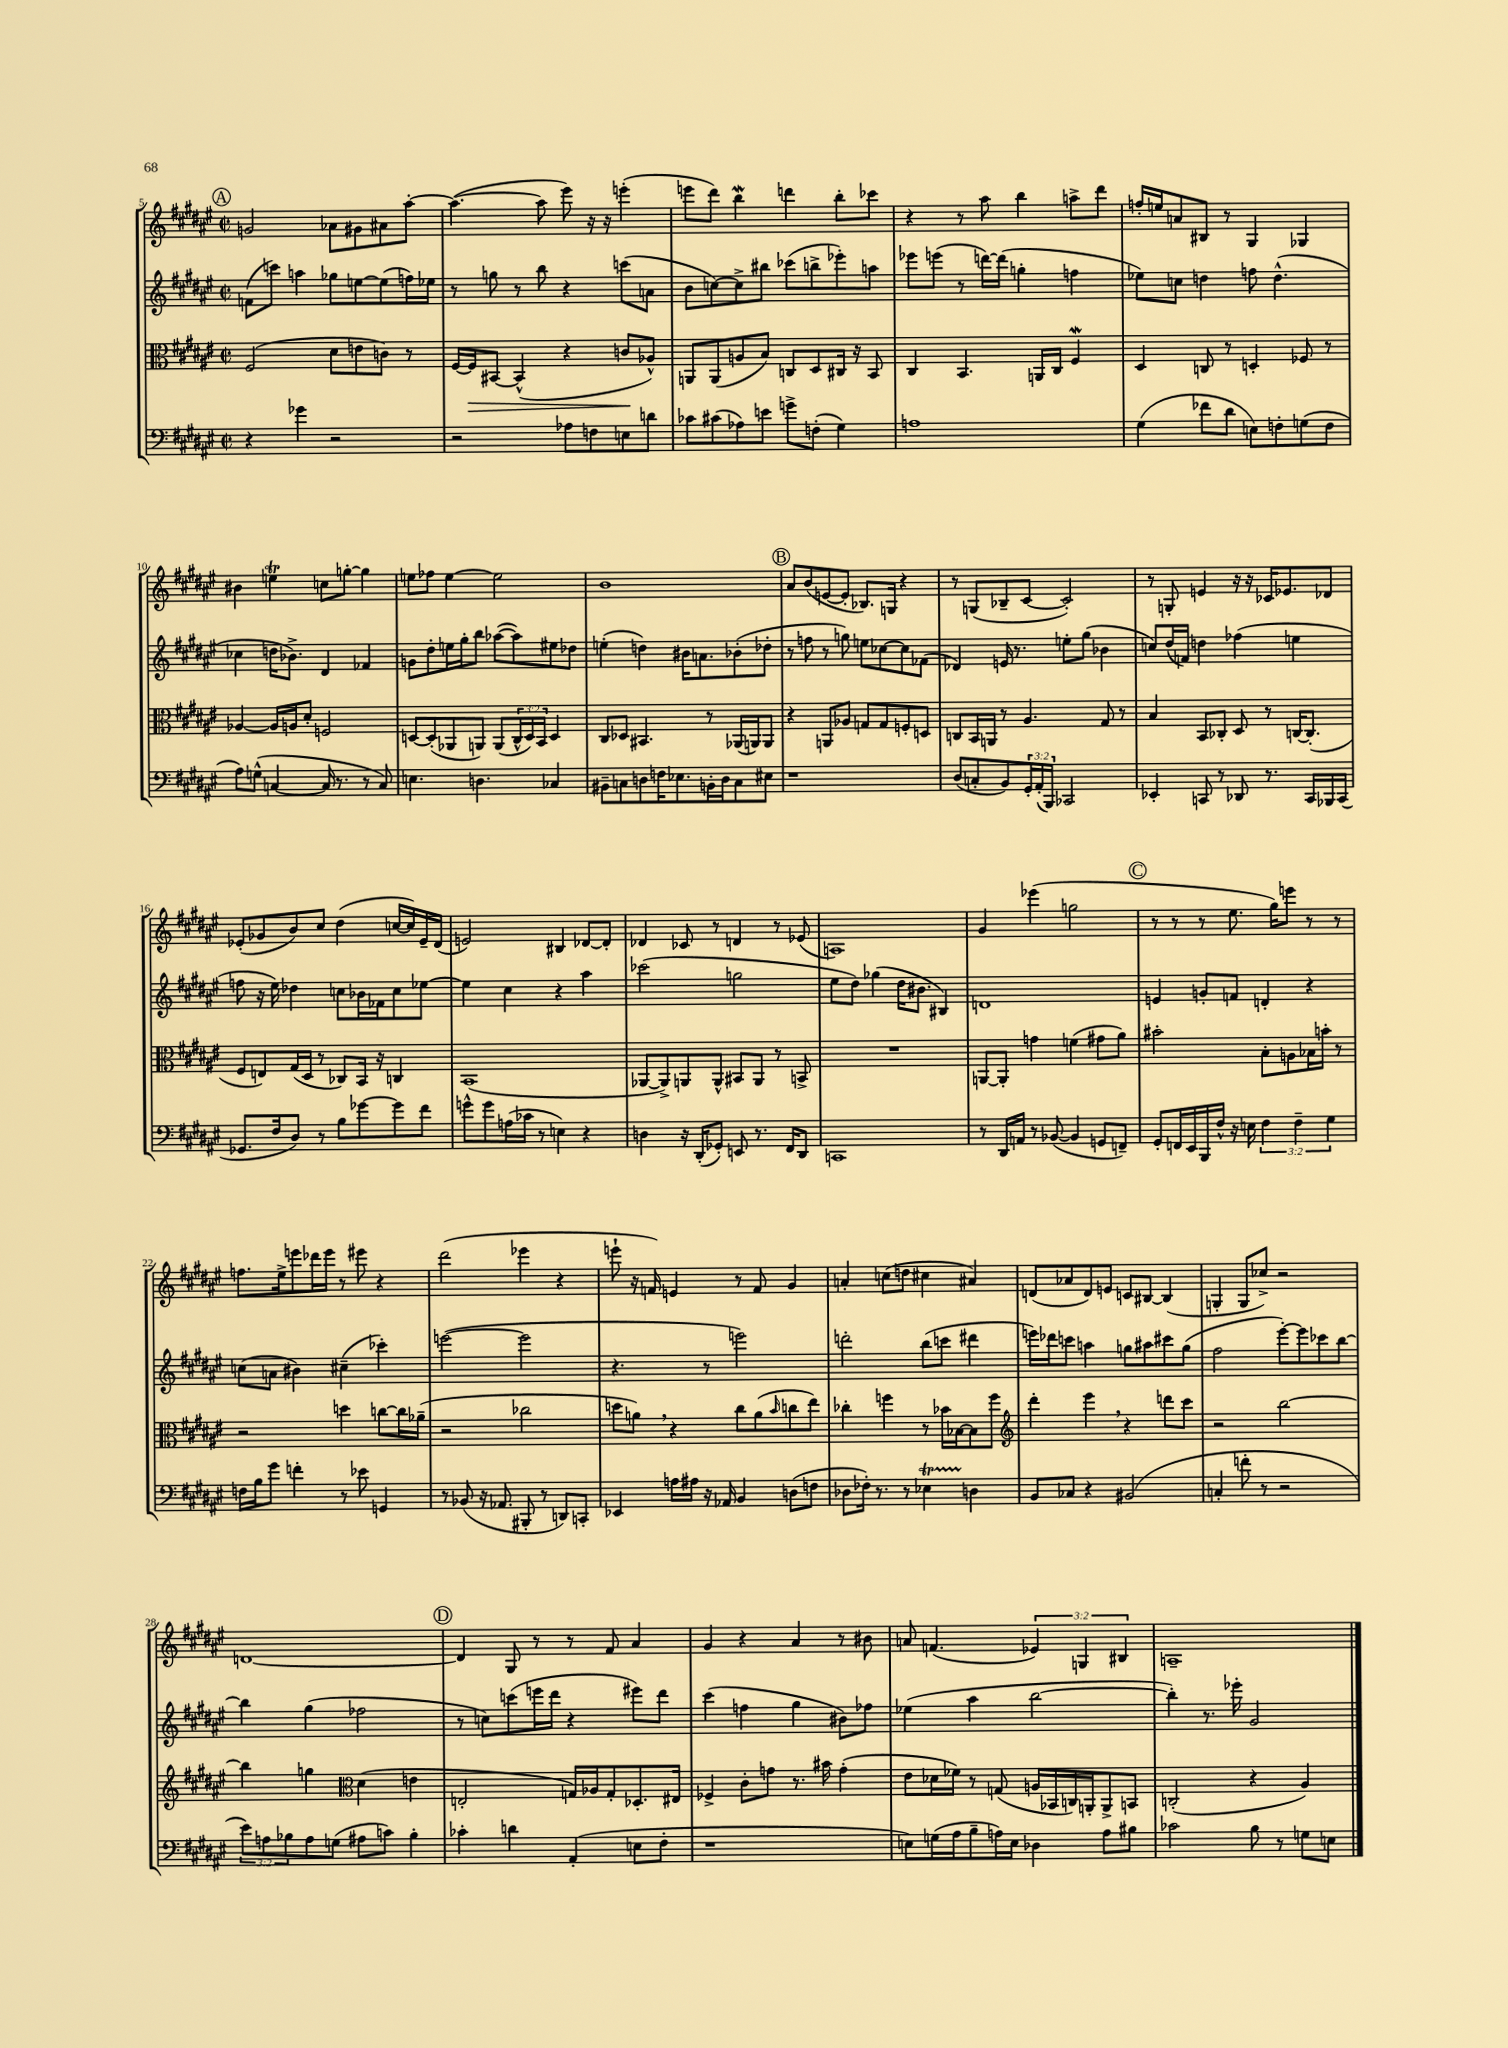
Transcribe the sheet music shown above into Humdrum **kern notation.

**kern	**kern	**kern	**kern
*staff4	*staff3	*staff2	*staff1
*clefF4	*clefC3	*clefG2	*clefG2
*k[f#c#g#d#a#e#]	*k[f#c#g#d#a#e#]	*k[f#c#g#d#a#e#]	*k[f#c#g#d#a#e#]
*M2/2	*M2/2	*M2/2	*M2/2
*met(c|)	*met(c|)	*met(c|)	*met(c|)
4r	(2F#	(8f	2g
.	.	8ccc)	.
4g-	.	4aa	.
2r	8d#	8gg-	8a-
.	8e	[8ee	8g#
.	8c)	(8ee]	8a#
.	8r	16ff)	[8aa#'
.	.	16ee-	.
=	=	=	=
2r	[16F#	8r	(4.aa#_
.	16F#]	.	.
.	[8BB#	8gg	.
.	(4BB#^^]	8r	.
.	.	8bb	8aa#]
8A-	4r	4r	8eee#)
8F	.	.	16r
.	.	.	16r
8E	8c	(8ccc	(4eee'
8d	8A-^^)	8a	.
=	=	=	=
8c-	8AA	8b	8eee
(8c#	(8AA	[8cc)	8ddd#)
8A-)	8A	8cc^]	4bb
8e	8B)	8bb#	.
8g^	8C	(8ccc-	4ddd
(8F'	8D#	8bb^	.
4G#)	16C#	8eee-')	8bb'
.	16r	.	.
.	8BB	8aa	8ccc-
=	=	=	=
1A	4C#	8eee-	4r
.	.	(8eee	.
.	4.BB	8r	8r
.	.	[16ddd)	8aa#
.	.	(16ddd]	.
.	.	4gg'	4bb
.	16AA	.	.
.	16C#	.	.
.	4F#	4ff	8aa^
.	.	.	8ddd#
=	=	=	=
(4G#	4D#	8ee-)	16ff'
.	.	.	16ee
.	.	8cc	8a
8f-	8C	4dd	8B#
8d#	8r	.	8r
8E)	4D'	8ff	4G#
8F'	.	(4.dd^^	.
(8G	8F-	.	4G-
8F	8r	.	.
=	=	=	=
8A#)	[4A-	4cc-	4b#
(8G^^	.	.	.
[4C	16A-]	16dd	4ee
.	16A	8.b-^)	.
.	8d#'	.	.
16C]	2F	4d#	8cc
8.r	.	.	.
.	.	.	[8gg'
8r	.	4f-	4gg]
8C)	.	.	.
=	=	=	=
4.E	[8D	8g	8ee
.	(8D']	8dd#'	8ff-
.	8AA-	16ee	[4ee
.	.	16gg#'	.
4.D	8AA)	8bb	.
.	(8AA	([8aa-	2ee]
.	24C#^^	8aa-])	.
.	24D)	.	.
.	24BB	.	.
4C-	4D	8ee#	.
.	.	8dd-	.
=	=	=	=
8BB#~	8C#	(4ee'	1b
8C	8D-	.	.
8D	4.BB#	4dd)	.
16F	.	.	.
8.E-	.	.	.
.	.	16b#	.
.	.	8.a	.
16BB'	8r	.	.
16D	.	.	.
8C	(16AA-	(8b-'	.
.	16AA)	.	.
8E#	8AA	8dd-'	.
=	=	=	=
1r	4r	8r	8a#
.	.	8ff	(8b
.	8AA	8r	[8e
.	8A-	8gg)	8e']
.	8G	8ee	8.B-)
.	8G	[8cc-	.
.	.	.	16G
.	8F'	8cc-]	4r
.	8D	(8f-	.
=	=	=	=
(8D#	8C	4d-)	8r
8C'	16BB	.	(8G
.	16AA	.	.
8BB)	8r	16e	8B-~
.	.	8.r	.
24GG#'	4.A#	.	[8c#
(24AA#'	.	.	.
24BBB)	.	.	.
2CC-	.	8ee'	2c#'])
.	.	(8gg#	.
.	8G#	4b-	.
.	8r	.	.
=	=	=	=
4EE-'	4B	8cc)	8r
.	.	(16dd#	8G'
.	.	16f)	.
8CC	8BB	4dd	4e
8r	8C-'	.	.
8DD-	8D#	(4ff-	16r
.	.	.	16r
8.r	8r	.	16c-
.	.	.	8.e-
.	[16C	4ee	.
16CC	(8.C']	.	.
16BBB-	.	.	8d-
(16CC	.	.	.
=	=	=	=
8.GG-	8F#	8ff	(8e-'
.	8E)	16r	8g-
16F#	.	16ee#)	.
8D#)	(16G#	4dd-	8b)
.	16D#	.	.
8r	8r	.	8cc#
8B	8C-)	8cc	(4dd#
[8g-	16BB	16b-	.
.	16r	16f-	.
8g-]	4C	8cc	[16cc
.	.	.	16cc])
8f#	.	[8ee-	16e-~
.	.	.	(16d#
=	=	=	=
8g^^	(1BB	4ee-]	2e)
8g	.	.	.
(16A	.	4cc#	.
16c-	.	.	.
8r	.	.	.
4E)	.	4r	4B#
4r	.	4aa#	[8d-
.	.	.	8d-']
=	=	=	=
4D	[8AA-	(2ccc-	4d-
.	8AA-^])	.	.
16r	8AA	.	8c-
(16DD#'	.	.	.
8GG-')	8AA^^	.	8r
8EE	8BB#	2gg	4d
8.r	8AA	.	.
.	8r	.	8r
16FF#	.	.	.
8DD#	8BB^	.	(8e-
=	=	=	=
1CC	1r	8ee#	1A)
.	.	8dd#)	.
.	.	(4gg-	.
.	.	16dd#	.
.	.	8.b#	.
.	.	4B#)	.
=	=	=	=
8r	[8AA	1d	4g#
16DD#	8AA']	.	.
16AA	.	.	.
8r	4g	.	(4eee-
([8BB-	.	.	.
4BB-]	(4f	.	2gg
8GG	8g#	.	.
8FF~)	8a#)	.	.
=	=	=	=
8GG#'	2b#'	4e	8r
16FF	.	.	8r
16EE#	.	.	.
16BBB	.	8g'	8r
16F#^^	.	.	.
16r	.	8f	8.ee#
16E	.	.	.
6F#	8B'	4d'	.
.	.	.	16gg#)
.	8A	.	8eee
6F#~	.	.	.
.	16B-	4r	8r
.	16b'	.	.
6G#	.	.	.
.	8r	.	8r
=	=	=	=
16F	2r	(8cc	8.ff
16B	.	.	.
8g#	.	8a	.
.	.	.	16ee#^
4f'	.	4b#)	8eee
.	.	.	16ddd-
.	.	.	16eee
8r	4dd	(4cc#~	8r
8e-	.	.	8eee#
4GG	[8cc	4ccc-')	4r
.	16cc]	.	.
.	(16a-~	.	.
=	=	=	=
8r	2r	([2eee	(2ddd#
(8BB-	.	.	.
16r	.	.	.
8.AA-	.	.	.
8BBB#'	2cc-	2eee]	4eee-
8r	.	.	.
8DD)	.	.	4r
8CC'	.	.	.
=	=	=	=
4EE-	8dd	4.r	8eee`
.	8a)	.	16r
.	.	.	16f)
16A	4r	.	4e
16A#	.	.	.
16r	.	8r	.
16AA-	.	.	.
4BB	8cc#	2eee)	8r
.	(8a	.	8f
.	16qqb	.	.
(8D	8cc	.	4g#
8F	8ee#)	.	.
=	=	=	=
8D-	4cc-'	2ddd'	4a'
16F-')	.	.	.
8.r	.	.	.
.	4ff	.	(8cc
8r	.	.	8dd
4E-	8r	(8bb	4cc#
.	16b-	8ccc	.
.	[16B-	.	.
4D	8B-]	4ddd#	4a#)
.	8ff	.	.
=	=	=	=
*	*clefG2	*	*
8BB	4ddd#'	16eee)	(8d
.	.	16ddd-	.
8C-	.	8ccc	8a-
4r	4eee#	4aa	8d)
.	.	.	8e
(2BB#	4r	8gg	8c
.	.	8aa#	[8B#
.	8ddd	8ccc#	(4B#]
.	8ccc#	(8gg	.
=	=	=	=
4C'	2r	2ff#	4G'
8f'	.	.	8G
8r	.	.	8cc-^)
2r	[2bb	[8eee#')	2r
.	.	8eee#]	.
.	.	8ccc-	.
.	.	[8bb	.
=	=	=	=
12e#)	4bb]	4bb]	[1d
12A	.	.	.
12B-	.	.	.
8A	4gg	(4gg#	.
(8G	.	.	.
*	*clefC3	*	*
8A#	(4d#	2ff-	.
8c)	.	.	.
4B-'	4e	.	.
=	=	=	=
4c-'	2E'	8r	4d]
.	.	8cc)	.
4d	.	(8ccc	8G#
.	.	16eee	8r
.	.	16ddd#	.
(4AA#'	16G)	4r	8r
.	16A-	.	.
.	8G'	.	8f#
8E	8.D-'	8eee#)	4a#
8F#'	.	8ddd#	.
.	16E#	.	.
=	=	=	=
1r	4F-^	(4ccc#	4g#
.	8c#'	4ff	4r
.	8g	.	.
.	8.r	4gg#	4a#
.	16b#	.	.
.	(4g'	8b#)	8r
.	.	8ff-	8b#
=	=	=	=
8E)	8e#	(4ee-	8a
(16G	16d-	.	(4.f
16A#	16f-)	.	.
8B~	8r	4aa#	.
16A)	(8G	.	.
16E	.	.	.
4D-	16A	[2bb	6e-)
.	16BB-	.	.
.	16C)	.	.
.	.	.	6G
.	16AA'	.	.
8A	8AA^	.	.
.	.	.	6B#
8B#	8BB	.	.
=	=	=	=
2c-	(2C'	4bb'])	1A~
.	.	8.r	.
.	.	16eee-'	.
8B	4r	2g#	.
8r	.	.	.
8G	4A#)	.	.
8E	.	.	.
==	==	==	==
*-	*-	*-	*-
